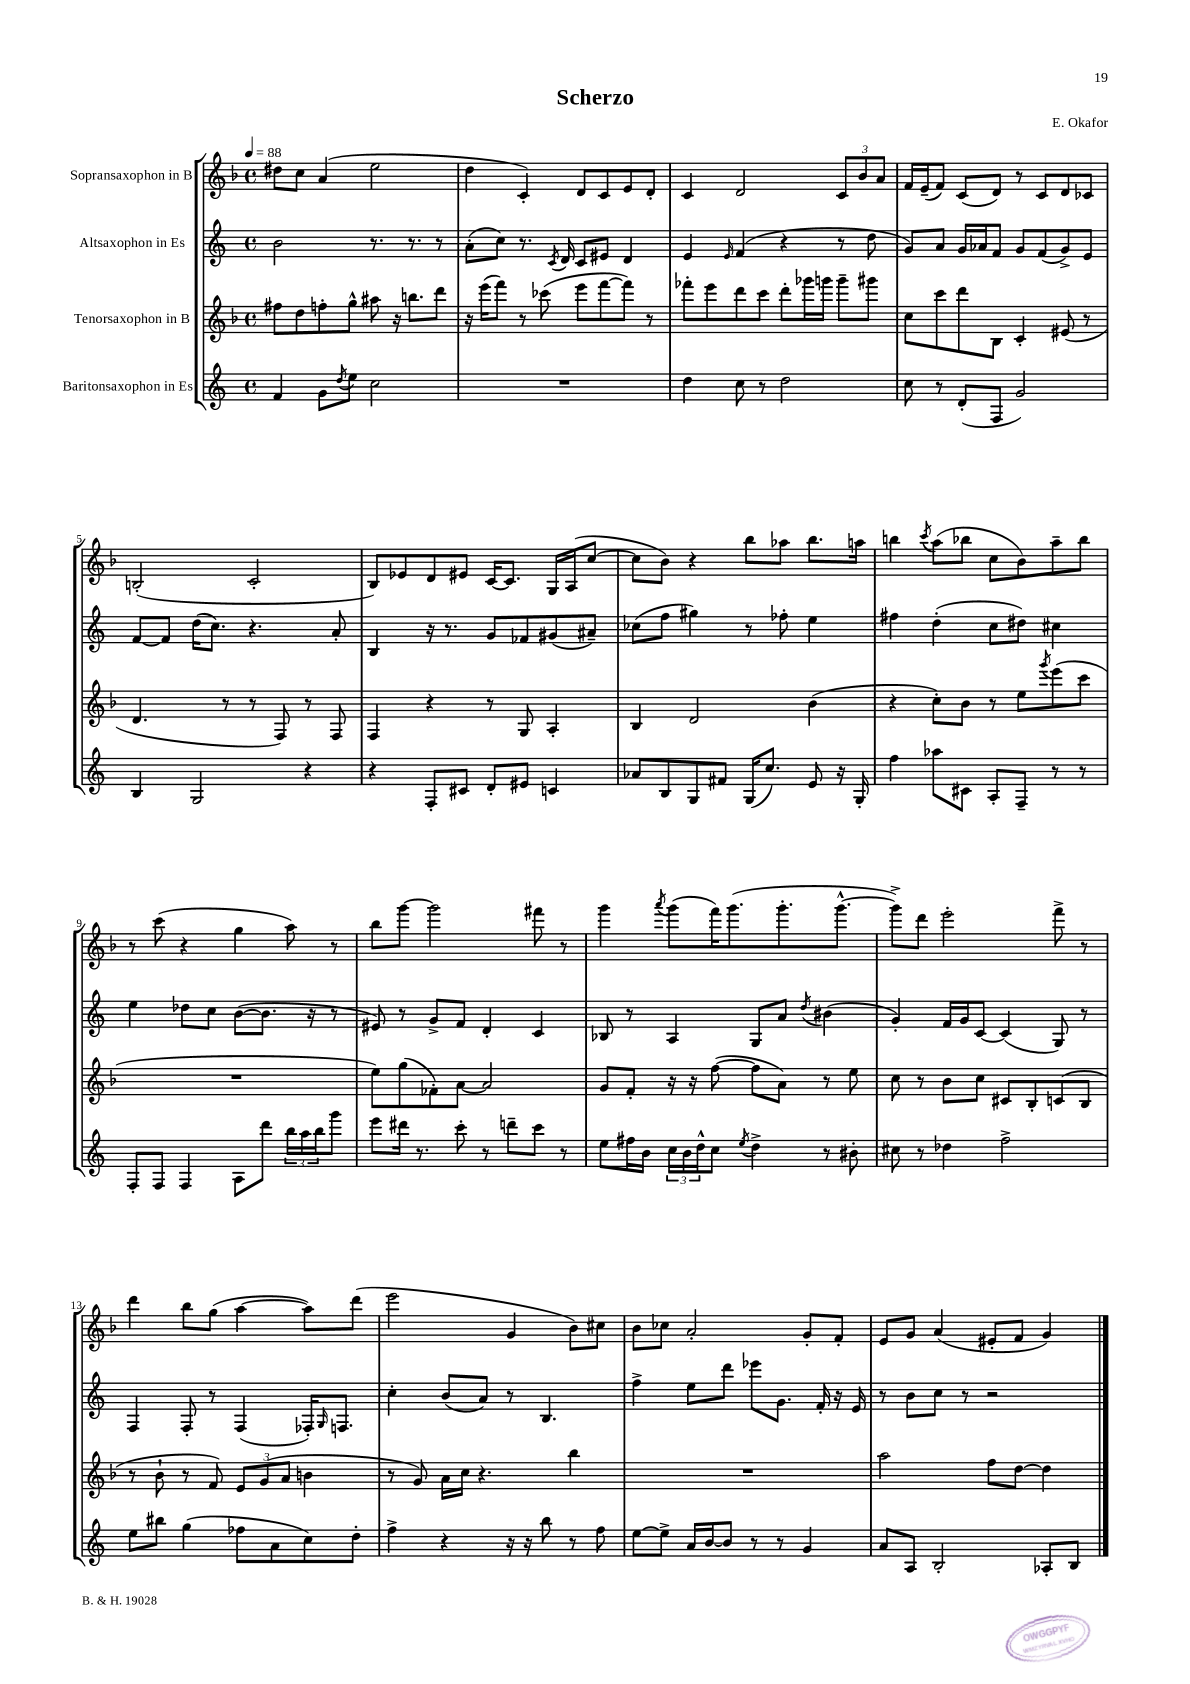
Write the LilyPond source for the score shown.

\header { title = "Scherzo" composer = "E. Okafor" }
<<
\new StaffGroup <<
\new Staff = "s0" \with { instrumentName = "Sopransaxophon in B" } {
    \clef treble \key f \major \defaultTimeSignature \time 4/4 \tempo 4 = 88
    dis''8 c''8 a'4( e''2 |
    d''4 c'4-.) d'8 c'8 e'8 d'8-. |
    c'4 d'2 \tuplet 3/2 { c'8 bes'8 a'8 } |
    f'16 e'16--( f'8) c'8( d'8) r8 c'8 d'8 ces'8 |
    b2-.( c'2-. |
    bes8) ees'8 d'8 eis'8 c'16~ c'8. g16 a16( c''8~ |
    c''8 bes'8) r4 bes''8 aes''8 bes''8. a''16 |
    b''4 \acciaccatura { c'''8 } a''8( bes''8 c''8 bes'8) a''8-- bes''8 |
    r8 c'''8( r4 g''4 a''8) r8 |
    bes''8 g'''8~ g'''2 fis'''8 r8 |
    g'''4 \acciaccatura { a'''8 } g'''8( f'''16) g'''8.( g'''8.-. g'''8.~-^ |
    g'''8->) d'''8 e'''2-. f'''8-> r8 |
    d'''4 bes''8 g''8( a''4~ a''8) d'''8( |
    e'''2 g'4 bes'8) cis''8 |
    bes'8 ces''8 a'2-. g'8-. f'8-. |
    e'8 g'8 a'4( eis'8-. f'8 g'4) \bar "|." |
}
\new Staff = "s1" \with { instrumentName = "Altsaxophon in Es" } {
    \clef treble \key c \major \defaultTimeSignature \time 4/4
    b'2 r8. r8. r8 |
    a'8-.( c''8) r8. \acciaccatura { c'8 } d'16 c'8 eis'8 d'4 |
    e'4 \grace { e'16 } f'4( r4 r8 d''8 |
    g'8) a'8 g'16 aes'16 f'8 g'8 f'8( g'8->) e'8 |
    f'8~ f'8 d''16( c''8.) r4. a'8-. |
    b4 r16 r8. g'8 fes'8 gis'8( ais'8--) |
    ces''8( f''8 gis''4) r8 fes''8-. e''4 |
    fis''4 d''4-.( c''8 dis''8) cis''4 |
    e''4 des''8 c''8 b'8~( b'8. r16 r8 |
    eis'8) r8 g'8-> f'8 d'4-. c'4 |
    bes8 r8 a4 g8 a'8 \acciaccatura { d''8 } bis'4( |
    g'4-.) f'16 g'16 c'8~ c'4( g8) r8 |
    f4 f8-. r8 f4( fes16-.) \grace { g16 } f8. |
    c''4-. b'8( a'8) r8 b4. |
    f''4-> e''8 d'''8 ees'''8 g'8. f'16-. r16 e'16 |
    r8 b'8 c''8 r8 r2 \bar "|." |
}
\new Staff = "s2" \with { instrumentName = "Tenorsaxophon in B" } {
    \clef treble \key f \major \defaultTimeSignature \time 4/4
    fis''8 d''8 f''8-. g''8-^ ais''8 r16 b''8. d'''8 |
    r16 e'''16( f'''8) r8 ces'''8( e'''8 f'''8~ f'''8) r8 |
    fes'''8-. e'''8 d'''8 c'''8 d'''8-. ges'''16 g'''16 g'''8-- gis'''8 |
    c''8 c'''8 d'''8 bes8 c'4-. eis'8( r8 |
    d'4. r8 r8 f8) r8 f8 |
    f4 r4 r8 g8 a4-. |
    bes4 d'2 bes'4( |
    r4 c''8-.) bes'8 r8 e''8 \acciaccatura { g'''8 } e'''8( c'''8 |
    R1 |
    e''8) g''8( fes'8-.) a'8~ a'2 |
    g'8 f'8-. r16 r16 f''8~( f''8 a'8) r8 e''8 |
    c''8 r8 bes'8 c''8 cis'8 bes8-. c'8( bes8 |
    r8 bes'8-! r8 f'8) \tuplet 3/2 { e'8 g'8( a'8 } b'4 |
    r8 g'8) a'16 c''16 r4. bes''4 |
    R1 |
    a''2 f''8 d''8~ d''4 \bar "|." |
}
\new Staff = "s3" \with { instrumentName = "Baritonsaxophon in Es" } {
    \clef treble \key c \major \defaultTimeSignature \time 4/4
    f'4 g'8 \acciaccatura { d''8 } e''8 c''2 |
    R1 |
    d''4 c''8 r8 d''2 |
    c''8 r8 d'8-.( f8 g'2) |
    b4 g2 r4 |
    r4 f8-. cis'8 d'8-. eis'8 c'4 |
    aes'8 b8 g8 fis'8 g16( c''8.) e'8 r16 g16-. |
    f''4 aes''8 cis'8 a8-. f8-- r8 r8 |
    f8-. f8 f4 a8 d'''8 \tuplet 3/2 { b''16 a''16 b''16 } g'''8 |
    e'''8 dis'''16 r8. c'''8-. r8 d'''8-- c'''8 r8 |
    e''8 fis''16 b'16 \tuplet 3/2 { c''16 b'16 d''16-^ } c''8 \acciaccatura { e''8 } d''4-> r8 bis'8-. |
    cis''8 r8 des''4 f''2-> |
    e''8 bis''8 g''4( fes''8 a'8 c''8) d''8-. |
    f''4-> r4 r16 r16 b''8 r8 f''8 |
    e''8~ e''8-> a'16 b'16~ b'8 r8 r8 g'4 |
    a'8 a8 b2-. aes8-. b8 \bar "|." |
}
>>
>>
